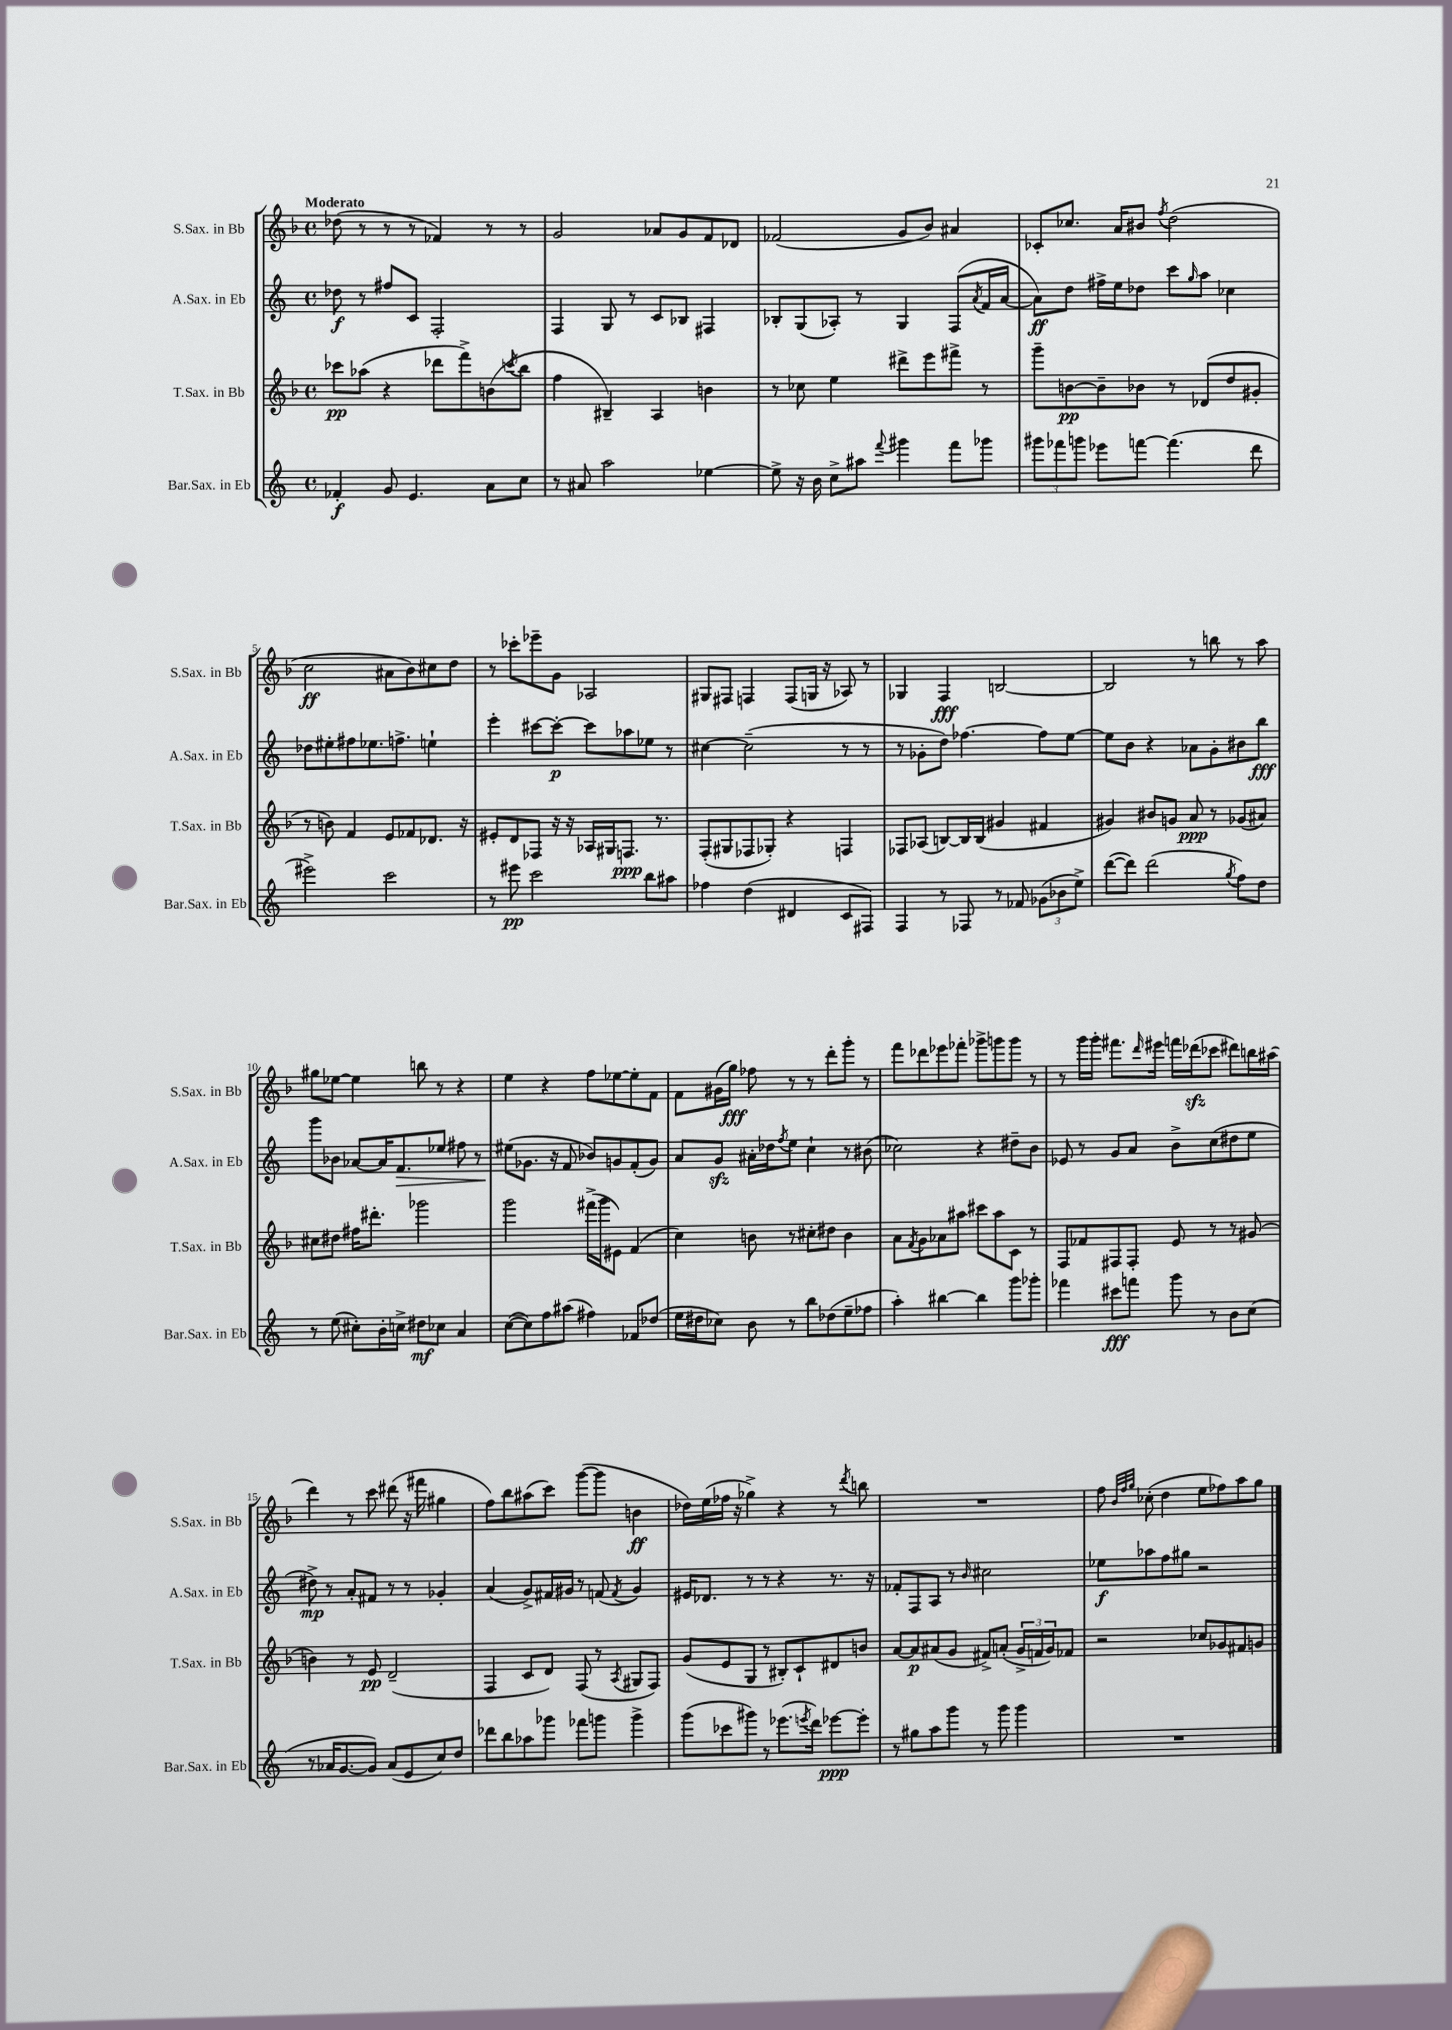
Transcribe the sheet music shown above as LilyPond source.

<<
\new StaffGroup <<
\new Staff = "s0" \with { instrumentName = "S.Sax. in Bb" shortInstrumentName = "S.Sax. in Bb" } {
    \clef treble \key f \major \defaultTimeSignature \time 4/4 \tempo "Moderato"
    des''8( r8 r8 r8 fes'4) r8 r8 |
    g'2 aes'8 g'8 f'8 des'8 |
    fes'2( g'8 bes'8) ais'4 |
    ces'8-. ces''8. a'16 bis'8 \acciaccatura { f''8 } d''2( |
    c''2\ff ais'8 bes'8) cis''8 d''8 |
    r8 ces'''8-. ees'''8-- g'8 aes2 |
    gis8 fis8 f4 f8( g16 r16 aes8) r8 |
    ges4 f4\fff b2~ |
    b2 r8 b''8 r8 a''8 |
    gis''8 ees''8~ ees''4 b''8 r8 r4 |
    e''4 r4 f''8 ees''8~ ees''8-. f'8 |
    f'8 gis'16( g''16\fff) fes''8 r8 r8 d'''8-. g'''8-. r8 |
    f'''8 des'''8 ees'''8 fes'''8-. ges'''8-> g'''8 g'''8 r8 |
    r8 g'''16 g'''16-. fis'''8. \grace { d'''16 } eis'''16 f'''16 des'''16\sfz( ces'''8 dis'''8) b''16 ais''16( |
    d'''4) r8 c'''8 dis'''8( r16 fis'''16 gis''4 |
    f''8) bes''8 ais''8( c'''8) g'''8~( g'''8 b'4\ff |
    des''16) e''16( fes''16 r16 ges''4->) r4 r8 \acciaccatura { d'''8 } b''8 |
    R1 |
    f''8 \grace { bes'32 f''32 g''32 } ces''8-.( d''4 e''8 fes''8) a''8 g''8 \bar "|." |
}
\new Staff = "s1" \with { instrumentName = "A.Sax. in Eb" shortInstrumentName = "A.Sax. in Eb" } {
    \clef treble \key c \major \defaultTimeSignature \time 4/4
    des''8\f r8 fis''8 c'8 f2-. |
    f4 g8 r8 c'8 bes8 fis4 |
    bes8-. g8( aes8-.) r8 g4 f8( \acciaccatura { a'8 } f'16 a'16~ |
    a'8\ff) d''8 fis''16-> e''16 des''8 c'''8 \grace { g''16 } a''8 ces''4 |
    des''8 eis''8-. fis''8 ees''8. f''8.-> e''4-! |
    e'''4-. cis'''8~ cis'''8~-.\p cis'''8 aes''8 ees''8 r8 |
    cis''4~ cis''2--( r8 r8 |
    r8 ges'8-. d''8) fes''4.~ fes''8 e''8~ |
    e''8 b'8 r4 aes'8 g'8-. bis'8 b''8\fff |
    g'''8 bes'8 aes'8~ aes'16 f'8.\> ees''8 fis''8 r8 |
    eis''8\!( ges'8. r16 f'8 bes'8) g'8 f'8-.( g'8) |
    a'8 g'8\sfz ais'16-. des''16 \acciaccatura { f''8 } e''8 c''4-! r8 bis'8( |
    ces''2) r4 dis''8-- b'8 |
    ees'8 r8 g'8 a'8 b'8-> c''8( dis''8 e''8 |
    dis''8->\mp) r8 a'8-. fis'8 r8 r8 ges'4-. |
    a'4( g'8->) fis'16 gis'16 r8 f'8( \acciaccatura { f'8 } gis'4) |
    eis'16 des'8. r8 r8 r4 r8. r16 |
    fes'8-. f8 a8 r8 \grace { b'16 } cis''2 |
    ees''8\f aes''8 f''8 gis''8 r2 \bar "|." |
}
\new Staff = "s2" \with { instrumentName = "T.Sax. in Bb" shortInstrumentName = "T.Sax. in Bb" } {
    \clef treble \key f \major \defaultTimeSignature \time 4/4
    ces'''8\pp aes''8( r4 des'''8 f'''8->) b'8( \acciaccatura { c'''8 } bes''8 |
    f''4 bis4--) a4 b'4 |
    r8 ces''8 e''4 dis'''8-> e'''8 fis'''8-> r8 |
    g'''8-- b'8~\pp b'8-- bes'8 r8 des'8( d''8 gis'8-. |
    r8 b'8) f'4 e'8 fes'8 des'8. r16 |
    eis'8-. d'8 fes8 r16 r16 aes16 gis16 f8.\ppp r8. |
    f8-.( gis8 fes8 ges8-.) r4 f4 |
    fes8 aes8( b8~) b16 b16( gis'4 fis'4 |
    gis'4) bis'8 g'8 a'8\ppp r8 ges'8( ais'8) |
    cis''8 dis''8 fis''16 dis'''8.-. ges'''2 |
    g'''2 fis'''16->( g'''16 eis'8) f'4( |
    c''4) b'8 r8 cis''8-. dis''8 b'4 |
    a'8 \acciaccatura { f'8 } g'8 aes'8 ais''8 cis'''8 ais''8 c'8 r8 |
    f8 fes'8 fis8 fis8-. e'8 r8 r8 gis'8( |
    b'4) r8 e'8\pp d'2--( |
    f4 c'8 d'8) f8( r8 \acciaccatura { a8 } gis8 f8) |
    g'8( e'8 g8 r8 bis8-.) c'8-! dis'8 b'8 |
    a'8~ a'8\p ais'8( g'8 fis'8->) a'8-.( \tuplet 3/2 { g'16-> f'16 g'16) } fes'8 |
    r2 ces''8 ges'8 fis'8 g'8 \bar "|." |
}
\new Staff = "s3" \with { instrumentName = "Bar.Sax. in Eb" shortInstrumentName = "Bar.Sax. in Eb" } {
    \clef treble \key c \major \defaultTimeSignature \time 4/4
    fes'4-.\f g'8 e'4. a'8 c''8 |
    r8 ais'8 a''2 ees''4~ |
    ees''8-> r16 b'16 c''8-> ais''8 \appoggiatura { f'''8 } gis'''4 f'''8 ges'''8 |
    \tuplet 3/2 { gis'''8 fes'''8 g'''8 } ees'''8 f'''8~ f'''4.( d'''8 |
    eis'''2->) c'''2 |
    r8 eis'''8\pp c'''2 b''8 ais''8 |
    fes''4 d''4( dis'4 c'8 fis8) |
    f4 r8 fes8 r8 fes'8 \tuplet 3/2 { ges'8( bes'8 e''8->) } |
    d'''8~( d'''8) d'''2( \acciaccatura { g''8 } f''8) d''8 |
    r8 e''8( cis''8-.) b'16-. c''16-> dis''8\mf ces''8 a'4 |
    c''8~( c''8) f''8 ais''8( fis''4) fes'8 des''8( |
    e''16 dis''16 ces''8) b'8 r8 b''8 des''8( e''8-- fes''8 |
    a''4-.) bis''4~ bis''4 g'''8 ges'''8-. |
    fes'''4 cis'''8\fff f'''8 g'''8 r8 b'8 c''8( |
    r8 aes'16 g'8.~ g'8) aes'8( e'8 c''8) d''8 |
    des'''8 b''8 aes''8 ges'''8 fes'''8 g'''8 g'''4-> |
    g'''8( ces'''8 gis'''8) r8 ees'''8.( \acciaccatura { e'''8 } d'''16) ees'''8~\ppp ees'''8-. |
    r8 gis''8 a''8 g'''8 r8 g'''8 g'''4 |
    R1 \bar "|." |
}
>>
>>
